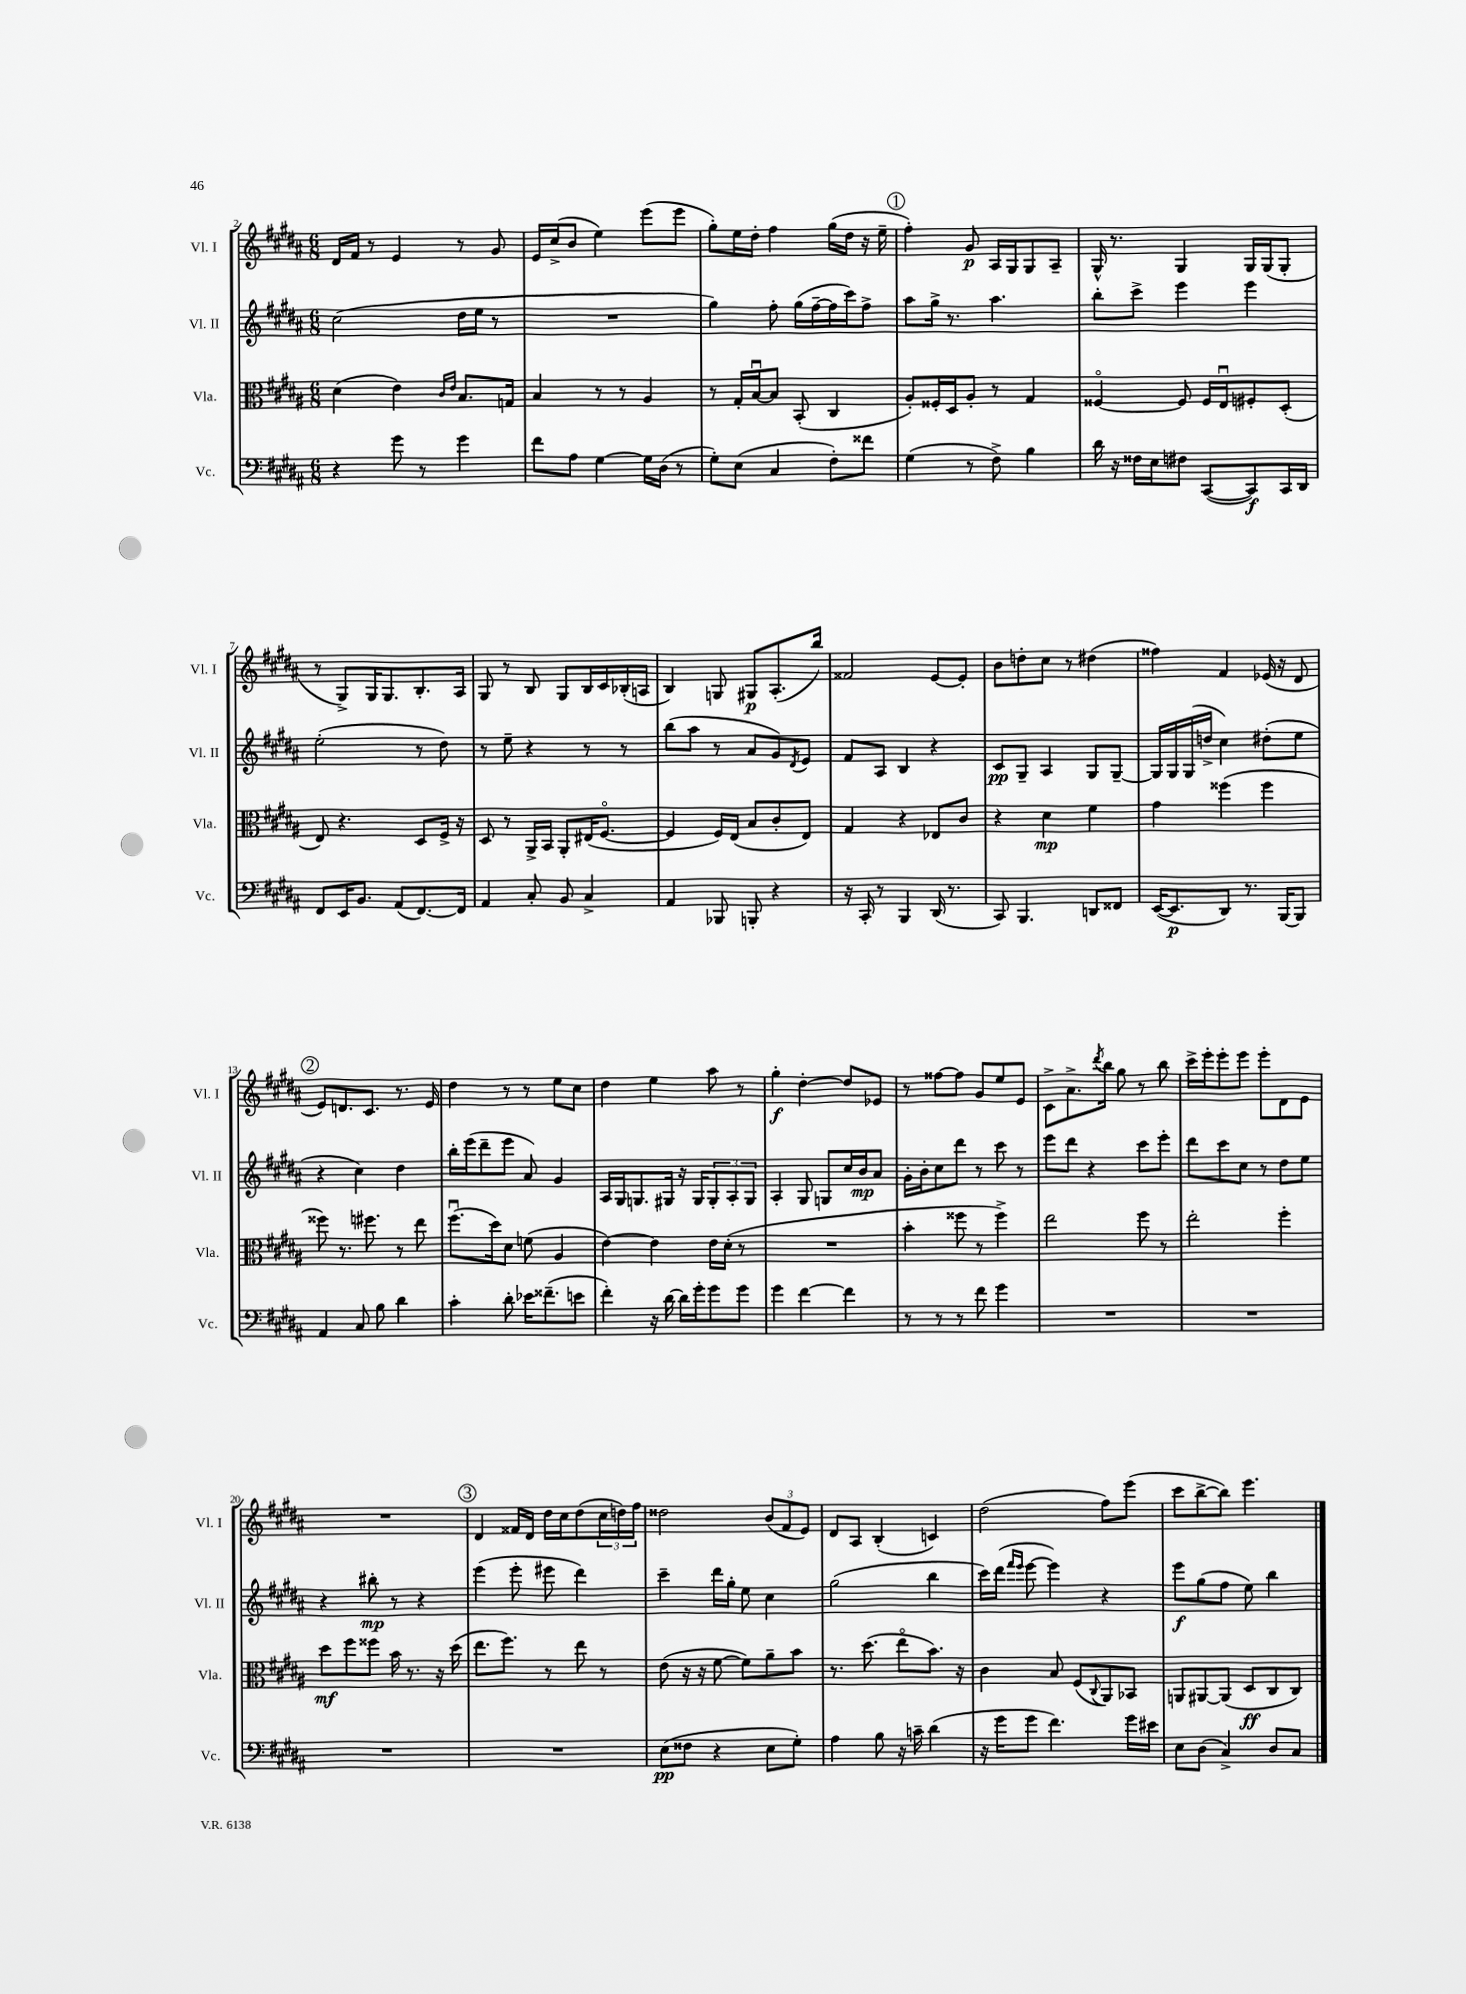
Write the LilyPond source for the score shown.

<<
\new StaffGroup <<
\new Staff = "s0" \with { instrumentName = "Vl. I" shortInstrumentName = "Vl. I" } {
    \clef treble \key b \major \numericTimeSignature \time 6/8
    dis'16 fis'16 r8 e'4 r8 gis'8 |
    e'16 cis''16->( b'8 e''4) e'''8( e'''8 |
    gis''8-.) e''16 dis''16-. fis''4 gis''16( dis''16 r16 e''16-- |
    \mark \markup { \circle "1" } fis''4-.) gis'8\p ais16 gis16 gis8 ais8-- |
    gis16-^ r8. gis4 gis16 gis16( gis8-. |
    r8 gis8->) gis16 gis8. b8.-. ais16 |
    gis8 r8 b8 gis8 b16 cis'16 bes16-.( a16 |
    b4) g8 gis8\p ais8.-.( b''16) |
    fisis'2 e'8~ e'8-. |
    b'8 d''8-. cis''8 r8 dis''4( |
    fisis''4) fis'4 ees'16( r16 dis'8 |
    \mark \markup { \circle "2" } e'8) d'8. cis'8. r8. e'16 |
    dis''4 r8 r8 e''8 cis''8 |
    dis''4 e''4 ais''8 r8 |
    gis''4-.\f dis''4~-. dis''8 ees'8 |
    r8 fisis''8~ fisis''8 gis'8 e''8 e'8 |
    cis'8-> ais'8.-> \acciaccatura { dis'''8 } b''16 gis''8 r8 b''8 |
    cis'''16-> e'''16-. e'''8-. e'''8 e'''8-. dis'8 e'8 |
    R2. |
    \mark \markup { \circle "3" } dis'4 fisis'16 dis'16 dis''16 cis''16 dis''8( \tuplet 3/2 { cis''16 d''16) fis''16 } |
    disis''2 \tuplet 3/2 { b'8( fis'8 e'8) } |
    dis'8 ais8 b4-.( c'4) |
    dis''2( fis''8) e'''8( |
    cis'''8 b''8~-> b''8) e'''4. \bar "|." |
}
\new Staff = "s1" \with { instrumentName = "Vl. II" shortInstrumentName = "Vl. II" } {
    \clef treble \key b \major \numericTimeSignature \time 6/8
    cis''2( dis''16 e''16 r8 |
    R2. |
    gis''4) fis''8-. gis''16( fis''16~-- fis''16 cis'''16) fis''8-> |
    \mark \markup { \circle "1" } ais''8 gis''16-> r8. ais''4. |
    b''8-. cis'''8-> e'''4 e'''4 |
    e''2-.( r8 dis''8) |
    r8 e''8-- r4 r8 r8 |
    b''8( ais''8 r8 ais'8 gis'8) \acciaccatura { dis'8 } e'8 |
    fis'8 ais8 b4 r4 |
    cis'8\pp gis8-- ais4 gis8 gis8~-- |
    gis16 gis16 gis16( d''16-> cis''4) dis''8-.( e''8 |
    \mark \markup { \circle "2" } r4 cis''4) dis''4 |
    b''16-. e'''16( dis'''8-- e'''8 ais'8) gis'4 |
    ais16 gis16 g8. gis16 r16 gis16 \tuplet 3/2 { gis8-. ais8-. gis8 } |
    ais4-. gis8 g8 cis''16 b'16\mp ais'8 |
    gis'16-. b'16-. cis''8 dis'''8 r8 cis'''8 r8 |
    e'''8 dis'''8 r4 cis'''8 e'''8-. |
    dis'''8 cis'''8 cis''8 r8 dis''8 e''8 |
    r4 bis''8-.\mp r8 r4 |
    \mark \markup { \circle "3" } e'''4( e'''8-. eis'''8 dis'''4) |
    cis'''4-- dis'''16 gis''16-. e''8 cis''4 |
    gis''2( b''4 |
    cis'''16) dis'''16( \grace { fis'''16 e'''16 } e'''8~ e'''4) r4 |
    e'''8\f gis''8( fis''8 e''8) b''4 \bar "|." |
}
\new Staff = "s2" \with { instrumentName = "Vla." shortInstrumentName = "Vla." } {
    \clef alto \key b \major \numericTimeSignature \time 6/8
    dis'4( e'4) \grace { cis'16 e'16 } b8. g16 |
    b4 r8 r8 ais4 |
    r8 gis16-. b16~\downbow b8 b,8-.( cis4 |
    \mark \markup { \circle "1" } ais8-.) fisis16-. dis16 ais8-. r8 gis4 |
    fisis4~\flageolet fisis8 fisis16 e16\downbow fis8-. dis8-.( |
    e8) r4. dis8 fis16-> r16 |
    dis8 r8 ais,16-> b,16 ais,8-. eis16( fis8.~\flageolet |
    fis4 fis16) e16( b8 cis'8-. e8) |
    gis4 r4 ees8 cis'8 |
    r4 dis'4\mp fis'4 |
    gis'4 fisis''4( fisis''4 |
    \mark \markup { \circle "2" } fisis''8) r8. fis''8. r8 e''8 |
    fis''8.\downbow( dis''16) dis'8 f'8( ais4 |
    e'4~) e'4 e'16 dis'16-.( r8 |
    R2. |
    b'4-. fisis''8 r8 fisis''4->) |
    e''2 fis''8 r8 |
    e''2-. fis''4-. |
    dis''8\mf fis''8 fisis''8 b'16 r8. r16 dis''16( |
    \mark \markup { \circle "3" } e''8. fis''8.) r8 e''8 r8 |
    e'8( r16 r16 fis'8~ fis'8) ais'8-- b'8 |
    r8. dis''8.( e''8\flageolet b'8.) r16 |
    cis'4 b8 fis8( \appoggiatura { cis8 } ais,8) bes,8 |
    a,8 ais,8~ ais,8( dis8\ff cis8 cis8) \bar "|." |
}
\new Staff = "s3" \with { instrumentName = "Vc." shortInstrumentName = "Vc." } {
    \clef bass \key b \major \numericTimeSignature \time 6/8
    r4 gis'8 r8 gis'4 |
    fis'8 ais8 gis4~ gis16 dis16( r8 |
    gis8-.) e8( cis4 fis8-.) fisis'8 |
    \mark \markup { \circle "1" } gis4( r8 fis8->) b4 |
    dis'16 r16 fisis16 e16 fis8 cis,8~( cis,8\f) cis,16 dis,16 |
    fis,8 e,16 b,8. ais,8( fis,8.~) fis,16 |
    ais,4 cis8-. b,8 cis4-> |
    ais,4 bes,,8 b,,8-. r4 |
    r16 cis,16-. r8 b,,4 dis,16( r8. |
    cis,8) b,,4. d,8 fisis,8 |
    e,16~( e,8.\p dis,8) r8. b,,16~ b,,8 |
    \mark \markup { \circle "2" } ais,4 cis8 b8 dis'4 |
    cis'4-. dis'8-. ees'16 fisis'8.--( e'8 |
    fis'4-.) r16 dis'16~ dis'16 gis'16-. gis'8 gis'8 |
    gis'4 fis'4~ fis'4 |
    r8 r8 r8 fis'8 gis'4 |
    R2. |
    R2. |
    R2. |
    \mark \markup { \circle "3" } R2. |
    e8\pp( fisis8 r4 e8 gis8-.) |
    ais4 b8 r16 c'16-- dis'4( |
    r16 gis'16 gis'8 fis'4.) gis'16 eis'16 |
    e8 dis8( cis4->) dis8 cis8 \bar "|." |
}
>>
>>
\layout { \context { \Score currentBarNumber = #2 } }
